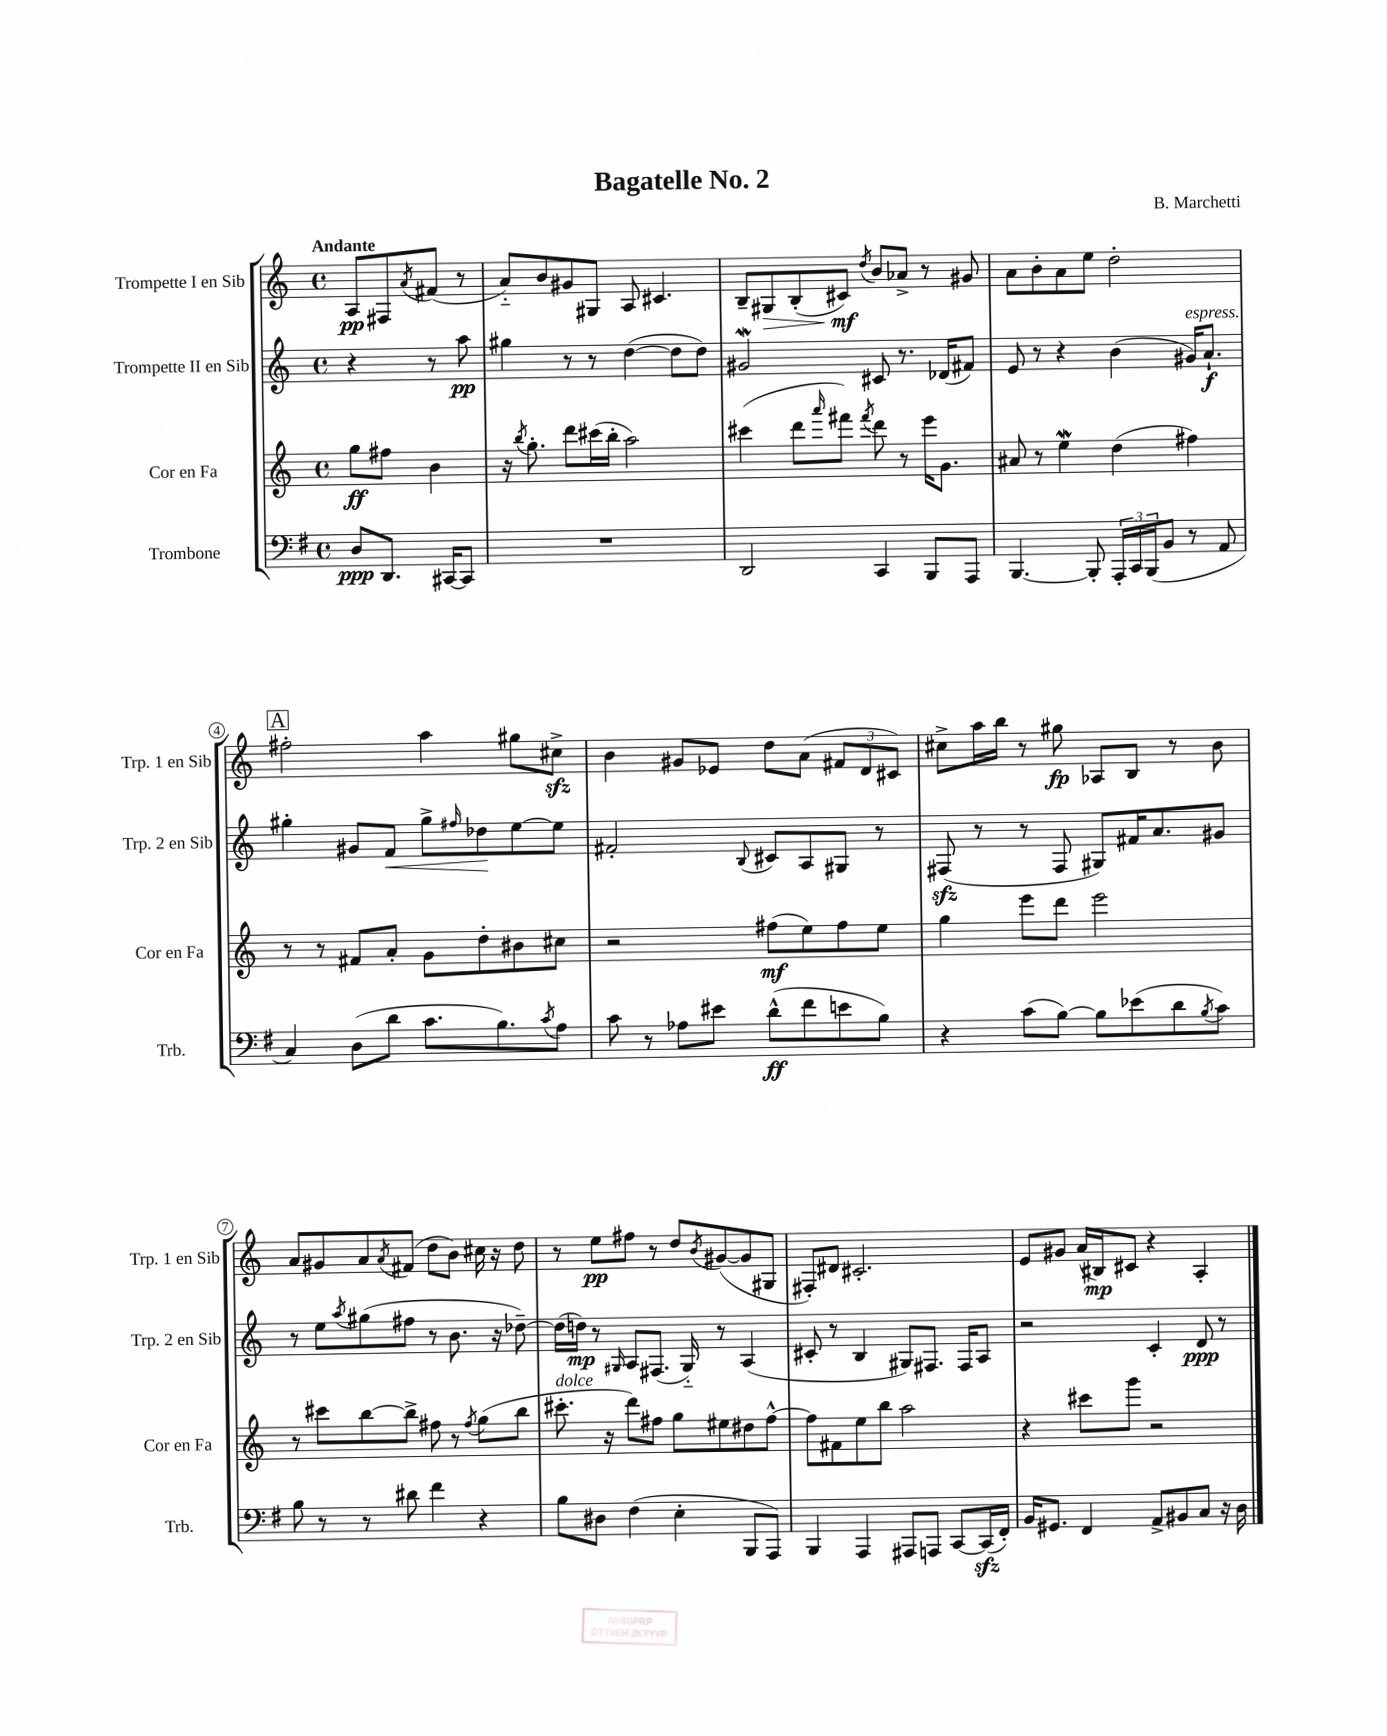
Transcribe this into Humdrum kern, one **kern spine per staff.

**kern	**kern	**kern	**kern
*staff4	*staff3	*staff2	*staff1
*clefF4	*clefG2	*clefG2	*clefG2
*k[f#]	*k[]	*k[]	*k[]
*M4/4	*M4/4	*M4/4	*M4/4
*met(c)	*met(c)	*met(c)	*met(c)
8D/L	8gg\L	4r	8A/L
8.DD/J	8ff#\J	.	8F#/
.	.	.	8qa/
.	4b\	8r	(8f#/J
[16CC#/LK	.	.	.
8CC#/]J	.	8aa\	8r
=	=	=	=
1r	16r	4gg#\	8a'~/L)
.	8qbb/	.	.
.	8.gg'\	.	.
.	.	.	8b/
.	8ddd\L	8r	8g#/
.	(16ccc#\L	8r	8G#/J
.	16bb'\JJ	.	.
.	2aa\)	([4dd\	8A/
.	.	.	4.c#/
.	.	8dd\]L	.
.	.	8dd\J)	.
=	=	=	=
2DD/	(4ccc#\	2g#/	8B~/L
.	.	.	8G#/
.	8ddd\L	.	(8B'/
.	16qqaaa/	.	.
.	8fff#\J)	.	8c#/J)
.	8qfff#/	.	8qdd/
4CC/	8ddd\	8c#/	8b/L
.	8r	8.r	8a-^/J
8BBB/L	16eee\LK	.	8r
.	8.g\J	(16d-/LK	.
8AAA/J	.	8f#/J)	8g#/
=	=	=	=
[4.BBB/	8a#/	8e/	8a\L
.	8r	8r	8b'\
.	4ee\	4r	8a\
8BBB'/]	.	.	8ee\J
24AAA'/LL	(4dd\	(4b\	2dd'\
24CC/	.	.	.
(24BBB/J	.	.	.
8BB/J	.	.	.
8r	4ff#\)	16g#/LK)	.
.	.	8.a`/J	.
8AA/	.	.	.
=	=	=	=
4C/)	8r	4gg#'\	2ff#'\
.	8r	.	.
(8D\L	8f#/L	8g#/L	.
8d\J	8a'/J	8f/J	.
8.c\L	8g\L	8gg#^\L	4aa\
.	.	16qqff#/	.
.	8dd'\	8dd-\	.
8.B\)	.	.	.
.	8b#\	[8ee\	8gg#\L
8qc/	.	.	.
8A\J	8cc#\J	8ee\]J	8cc#^\J
=	=	=	=
8c\	2r	2f#'/	4b\
8r	.	.	.
8A-\L	.	.	8g#/L
8e#\J	.	.	8e-/J
.	.	8qqB/	.
(8d^^\L	(8ff#\L	8c#/L	8dd\L
8f#\	8ee\)	8A/	(8a\J
8e\	8ff#\	8G#/J	12f#/L
.	.	.	12d/
8B\J)	8ee\J	8r	.
.	.	.	12c#/J)
=	=	=	=
4r	4gg\	(8F#/	8cc#^\L
.	.	8r	16aa\L
.	.	.	16bb\JJ
(8c\L	8eee\L	8r	8r
[8B\J)	8ddd\J	8F#/	8gg#\
8B\]L	2eee\	8G#/L)	8A-/L
(8e-\	.	16f#/K	8B/J
.	.	8.a/	.
8d\	.	.	8r
8qB/	.	.	.
8c\J)	.	8g#/J	8b\
=	=	=	=
8B\	8r	8r	8a/L
8r	8ccc#\L	8ee\L	8g#/
.	.	8qaa/	.
8r	[8bb\	(8gg#\	8a/
.	.	.	8qa/
8d#\	8bb^\]J	8ff#\J	(8f#/J
4f#\	8ff#\	8r	8dd\L
.	8r	8.b\	8b\J)
.	8qff#/	.	.
4r	(8gg\L	.	16cc#\
.	.	16r	16r
.	8bb\J	[8dd-~\)	8dd\
=	=	=	=
8B\L	8.ccc#'\	(16dd-\]LL	8r
.	.	16dd\JJ)	.
8D#\J	.	8r	8ee\L
.	16r	.	.
.	.	16qqG#/	.
(4F#\	8ddd\L)	8A/L	8ff#\J
.	8ff#\J	(8.F#/J	8r
4E'\	8gg\L	.	8dd/L
.	.	16G#'~/)	.
.	.	.	8qb/
.	8ee#\	8r	([8g#/
8BBB/L	8dd#\	(4A/	8g#/]
8AAA/J)	[8ff#^^\J	.	8G#/J
=	=	=	=
4BBB/	8ff#\]L	8c#'/	8F#'/L)
.	8f#\	8r	8d#/J
4AAA/	8ee\	4B/	2.c#'/
.	8bb\J	.	.
8AAA#/L	2aa\	8G#/L)	.
8AAA/J	.	8.F#/J	.
[8CC/L	.	.	.
.	.	16F#/LK	.
(16CC/]L	.	8A/J	.
16FF#'/JJ)	.	.	.
=	=	=	=
16BB/LK	4r	2r	8e/L
8.GG#/J	.	.	.
.	.	.	8g#/J
4FF#/	8ccc#\L	.	(16a/LL
.	.	.	16B#/J)
.	8ggg\J	.	8c#/J
8AA^/L	2r	4c'/	4r
8BB#/	.	.	.
8C/J	.	8d/	4A'/
16r	.	8r	.
16D\	.	.	.
==	==	==	==
*-	*-	*-	*-
